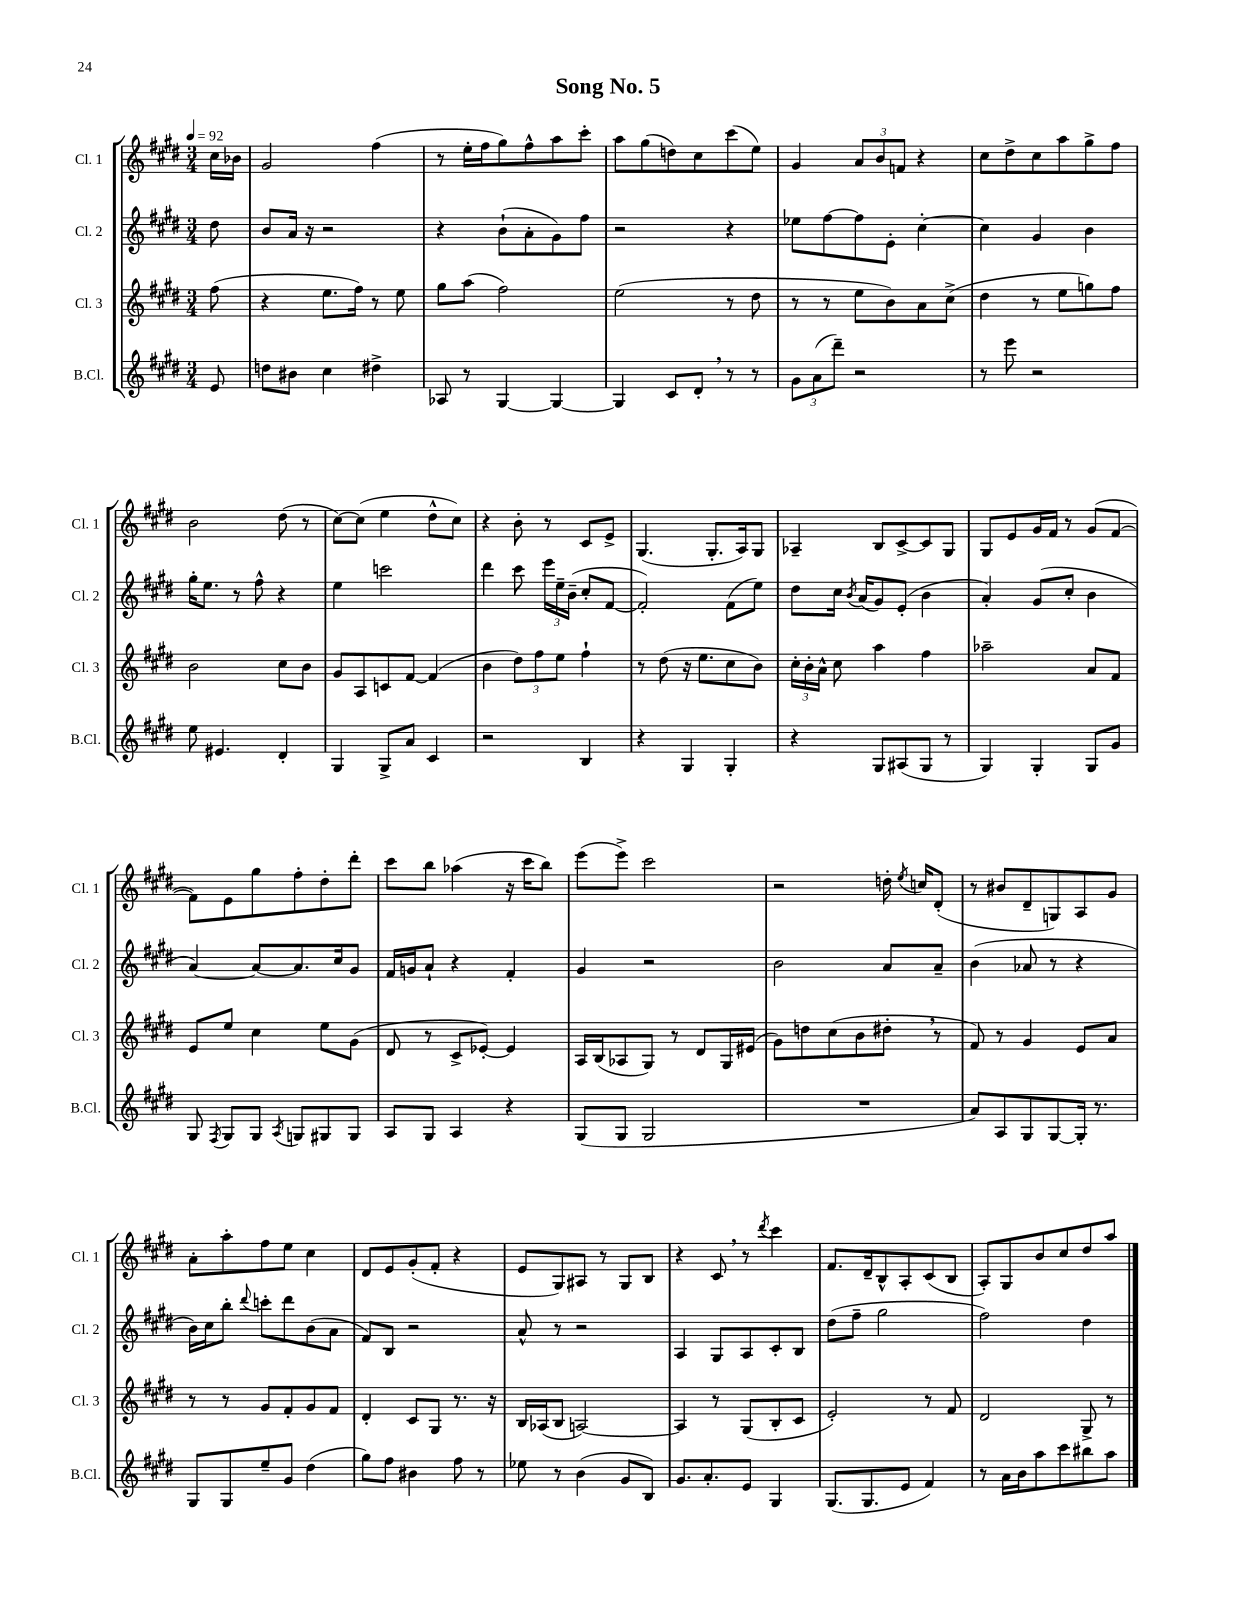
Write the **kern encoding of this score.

**kern	**kern	**kern	**kern
*staff4	*staff3	*staff2	*staff1
*clefG2	*clefG2	*clefG2	*clefG2
*k[f#c#g#d#]	*k[f#c#g#d#]	*k[f#c#g#d#]	*k[f#c#g#d#]
*M3/4	*M3/4	*M3/4	*M3/4
*MM92	*MM92	*MM92	*MM92
8e/	(8ff#\	8dd#\	16cc#\LL
.	.	.	16b-\JJ
=	=	=	=
8dd\L	4r	8b/L	2g#/
8b#\J	.	16a/Jk	.
.	.	16r	.
4cc#\	8.ee\L	2r	.
.	16ff#\Jk)	.	.
4dd#^\	8r	.	(4ff#\
.	8ee\	.	.
=	=	=	=
8A-/	8gg#\L	4r	8r
8r	(8aa\J	.	16ee'\LL
.	.	.	16ff#\J
[4G#/	2ff#\)	(8b`\L	8gg#\)
.	.	8a'\	8ff#^^\
4G#/_	.	8g#\)	8aa\
.	.	8ff#\J	8ccc#'\J
=	=	=	=
4G#/]	(2ee\	2r	8aa\L
.	.	.	(8gg#\
8c#/L	.	.	8dd\)
8d#'/J	.	.	8cc#\
8r	8r	4r	(8ccc#\
8r	8dd#\	.	8ee\J)
=	=	=	=
12g#\L	8r	8ee-\L	4g#/
(12a\	.	.	.
.	8r	[8ff#\	.
12ddd#~\J)	.	.	.
2r	8ee\L	8ff#\]	12a/L
.	.	.	12b/
.	8b\)	8e'\J	.
.	.	.	12f/J
.	8a\	[4cc#'\	4r
.	(8cc#^\J	.	.
=	=	=	=
8r	4dd#\	4cc#\]	8cc#\L
8eee\	.	.	8dd#^\
2r	8r	4g#/	8cc#\
.	8ee\L	.	8aa\
.	8gg\)	4b\	8gg#^\
.	8ff#\J	.	8ff#\J
=	=	=	=
8ee\	2b\	16gg#'\LK	2b\
.	.	8.ee\J	.
4.e#/	.	.	.
.	.	8r	.
.	.	8ff#^^\	.
4d#'/	8cc#\L	4r	(8dd#\
.	8b\J	.	8r
=	=	=	=
4G#/	8g#/L	4ee\	[8cc#\L)
.	8A/	.	(8cc#\]J
8G#^/L	8c/	2ccc\	4ee\
8a/J	[8f#/J	.	.
4c#/	(4f#/]	.	8dd#^^\L
.	.	.	8cc#\J)
=	=	=	=
2r	4b\	4ddd#\	4r
.	12dd#\L)	8ccc#\	8b'\
.	12ff#\	.	.
.	.	24eee\LL	8r
.	12ee\J	24ee~\	.
.	.	(24b~\JJ	.
4B/	4ff#`\	8cc#'/L	8c#/L
.	.	[8f#/J	8e^/J
=	=	=	=
4r	8r	2f#'/])	(4.G#/
.	(8dd#\	.	.
4G#/	16r	.	.
.	8.ee\L	.	.
.	.	.	8.G#'/L
4G#'/	8cc#\	(8f#\L	.
.	.	.	16A/k)
.	8b\J)	8ee\J)	8G#/J
=	=	=	=
4r	24cc#'\LL	8dd#\L	4A-~/
.	24b'\	.	.
.	24a^^\JJ	.	.
.	8cc#\	16cc#\Jk	.
.	.	8qb/	.
.	.	(16a/LK	.
8G#/L	4aa\	8g#/)	8B/L
(8A#/	.	(8e'/J	[8c#^/
8G#/J	4ff#\	4b\	8c#/]
8r	.	.	8G#/J
=	=	=	=
4G#/)	2aa-~\	4a'/)	8G#/L
.	.	.	8e/
4G#'/	.	(8g#/L	16g#/L
.	.	.	16f#/JJ
.	.	8cc#'/J	8r
8G#/L	8a/L	4b\	(8g#/L
8g#/J	8f#/J	.	[8f#/J
=	=	=	=
8G#/	8e/L	[4a/)	8f#\]L)
8qF#/	.	.	.
8G#/L	8ee/J	.	8e\
8G#/J	4cc#\	8a/_L	8gg#\
8qA/	.	.	.
8G/L	.	8.a/]	8ff#'\
8G#/	8ee\L	.	8dd#'\
.	.	16cc#/k	.
8G#/J	(8g#\J	8g#/J	8ddd#'\J
=	=	=	=
8A/L	8d#/	16f#/LL	8ccc#\L
.	.	16g/J	.
8G#/J	8r	8a`/J	8bb\J
4A/	8c#^/L	4r	(4aa-\
.	[8e-'/J)	.	.
4r	4e-/]	4f#'/	16r
.	.	.	16ccc#\LK
.	.	.	8bb\J)
=	=	=	=
(8G#/L	16A/LL	4g#/	(8eee\L
.	(16B/J	.	.
8G#/J	8A-/	.	8eee^\J)
2G#/	8G#/J)	2r	2ccc#\
.	8r	.	.
.	8d#/L	.	.
.	16G#/L	.	.
.	(16e#/JJ	.	.
=	=	=	=
2.r	8g#\L)	2b\	2r
.	8dd\	.	.
.	(8cc#\	.	.
.	8b\	.	.
.	8dd#'\J	8a/L	16dd'\
.	.	.	8qee/
.	.	.	16cc/LK
.	8r	8a~/J	(8d#'/J
=	=	=	=
8a/L)	8f#/)	(4b\	8r
8A/	8r	.	8b#/L
8G#/	4g#/	8a-/	8d#~/
[8G#/	.	8r	8G/)
16G#'/]Jk	8e/L	4r	8A/
8.r	.	.	.
.	8a/J	.	8g#/J
=	=	=	=
8G#/L	8r	16b\LL)	8a'\L
.	.	16cc#\J	.
8G#/	8r	8bb'\J	8aa'\
.	.	8qqddd#/	.
8ee~/	8g#/L	8ccc'\L	8ff#\
8g#/J	8f#'/	8ddd#\	8ee\J
(4dd#\	8g#/	(8b\	4cc#\
.	8f#/J	8a\J	.
=	=	=	=
8gg#\L)	4d#'/	8f#/L)	8d#/L
8ff#\J	.	8B/J	8e/
4b#\	8c#/L	2r	(8g#'/
.	8G#/J	.	8f#'/J
8ff#\	8.r	.	4r
8r	.	.	.
.	16r	.	.
=	=	=	=
8ee-\	16B/LL	8a^^/	8e/L
.	(16A-/J	.	.
8r	8B/J	8r	8G#/)
(4b\	[2A/)	2r	8A#/J
.	.	.	8r
8g#/L	.	.	8G#/L
8B/J)	.	.	8B/J
=	=	=	=
8.g#/L	4A/]	4A/	4r
8.a'/	.	.	.
.	8r	8G#/L	8c#/
8e/J	(8G#/L	8A/	8r
.	.	.	8qddd#/
4G#/	8B'/	8c#'/	4ccc#\
.	8c#/J	8B/J	.
=	=	=	=
(8.G#/L	2e'/)	(8dd#\L	8.f#/L
.	.	8ff#~\J	.
8.G#/	.	.	16d#~/k
.	.	2gg#\	8B^^/
8e/J	.	.	8A'/
4f#/)	8r	.	(8c#/
.	8f#/	.	8B/J
=	=	=	=
8r	2d#/	2ff#\)	8A'/L)
16a\LL	.	.	8G#/
16b\J	.	.	.
8aa\	.	.	8b/
8ccc#\	.	.	8cc#/
8bb#\	8G#^/	4dd#\	8dd#/
8aa\J	8r	.	8aa/J
==	==	==	==
*-	*-	*-	*-
